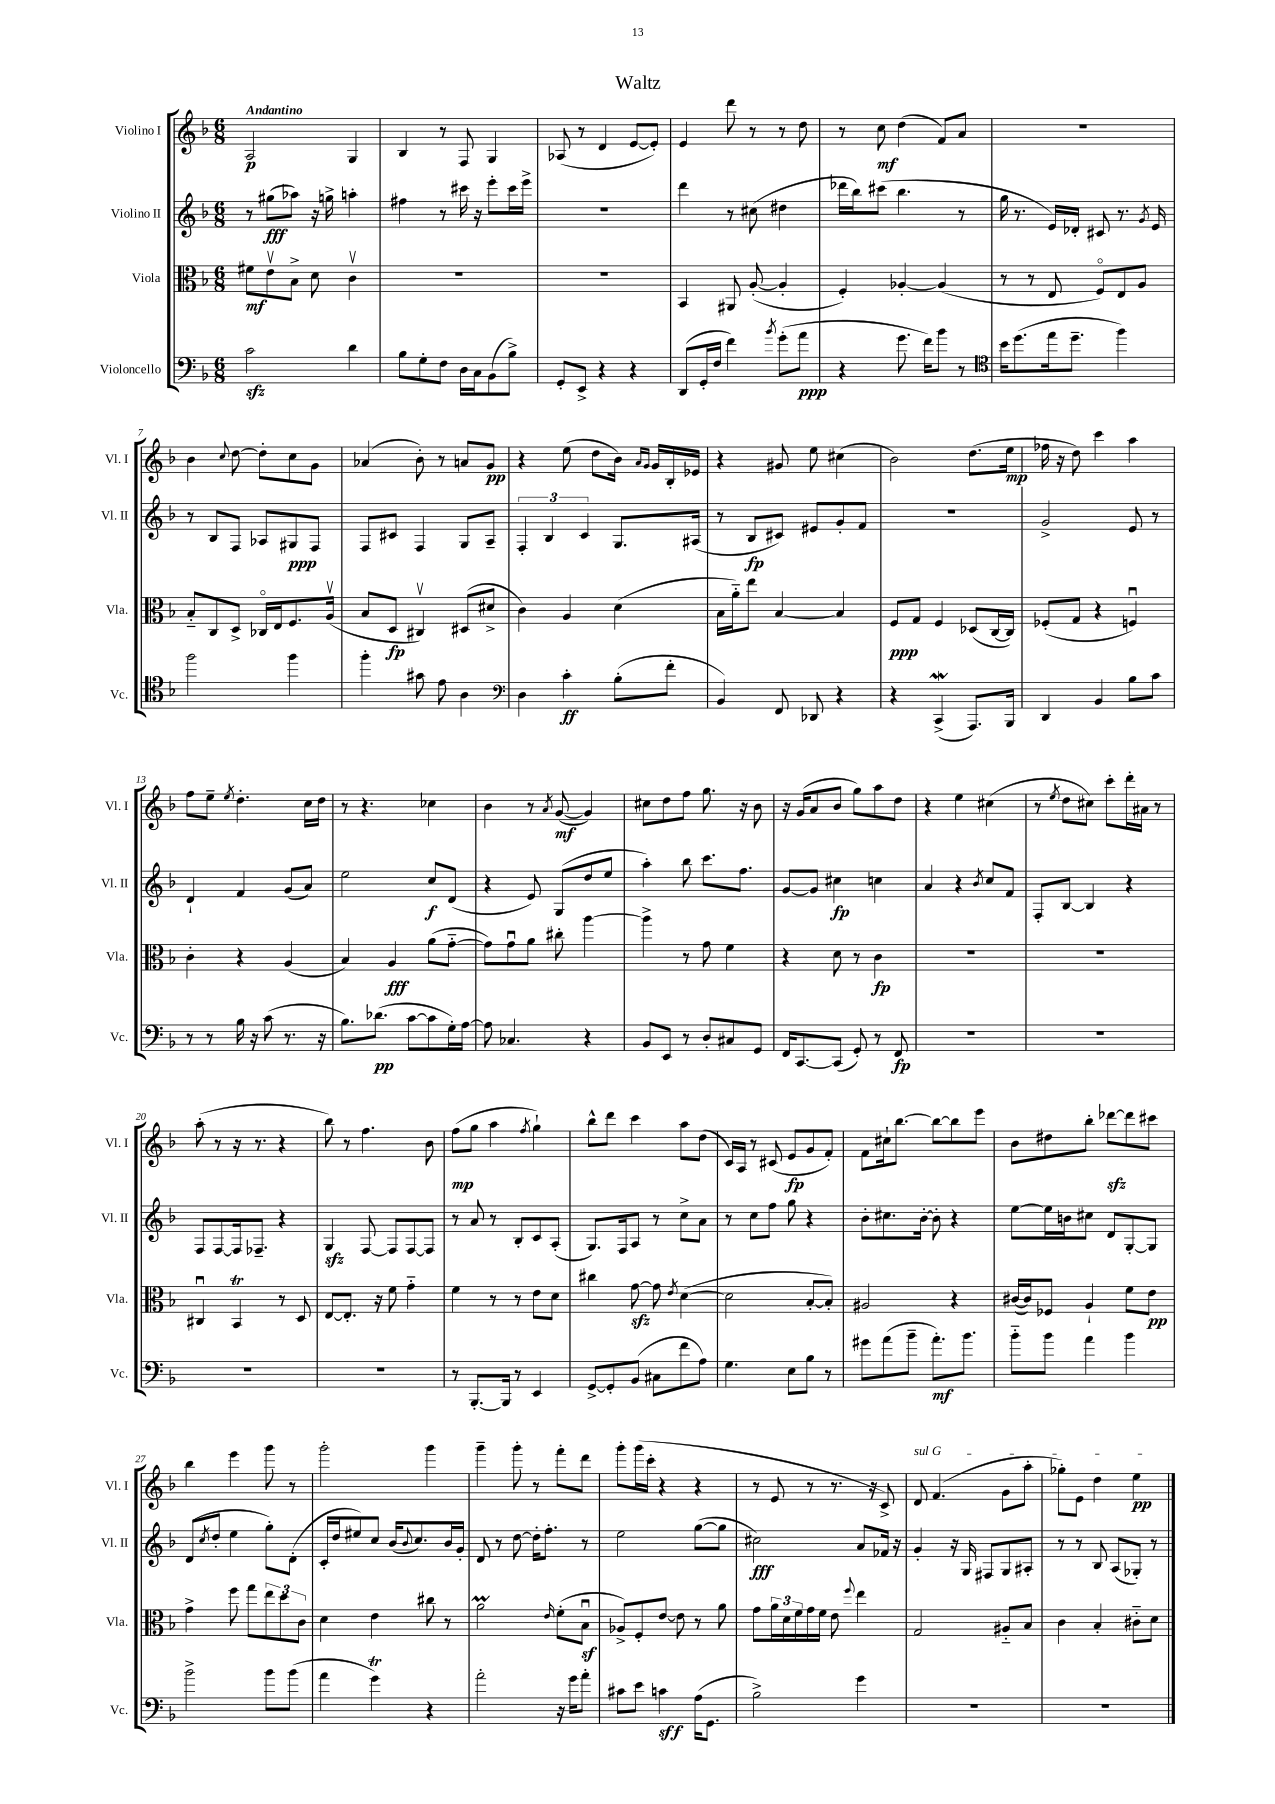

**kern	**dynam	**kern	**dynam	**kern	**dynam	**kern	**dynam
*part4	*part4	*part3	*part3	*part2	*part2	*part1	*part1
*staff4	*staff4	*staff3	*staff3	*staff2	*staff2	*staff1	*staff1
*I"Violoncello	*	*I"Viola	*	*I"Violino II	*	*I"Violino I	*
*I'Vc.	*	*I'Vla.	*	*I'Vl. II	*	*I'Vl. I	*
*clefF4	*	*clefC3	*	*clefG2	*	*clefG2	*
*k[b-]	*	*k[b-]	*	*k[b-]	*	*k[b-]	*
*M6/8	*	*M6/8	*	*M6/8	*	*M6/8	*
=1	=1	=1	=1	=1	=1	=1	=1
!	!	!	!	!	!	!LO:TX:a:B:t=Andantino	!
2czz\	.	8f#X\L	mf	8r	.	2A/	p
.	.	8ev\	.	(8gg#X\L	fff	.	.
.	.	8B-^\J	.	8aa-X\J)	.	.	.
.	.	8d\	.	16r	.	.	.
.	.	.	.	16ggn^\	.	.	.
4d\	.	4cv\	.	4aan'\	.	4G/	.
=2	=2	=2	=2	=2	=2	=2	=2
8B-\L	.	2.r	.	4ff#X\	.	4B-/	.
8G'\	.	.	.	.	.	.	.
8F\J	.	.	.	8r	.	8r	.
16D\LL	.	.	.	16ccc#X\	.	8F/	.
16C\J	.	.	.	16r	.	.	.
(8BB-\	.	.	.	8eee'\L	.	4G/	.
8B-^\J)	.	.	.	16ccc#\L	.	.	.
.	.	.	.	16eee^\JJ	.	.	.
=3	=3	=3	=3	=3	=3	=3	=3
8GG'/L	.	2.r	.	2.r	.	(8A-X/	.
8EE^/J	.	.	.	.	.	8r	.
4r	.	.	.	.	.	4d/	.
4r	.	.	.	.	.	[8e/L	.
.	.	.	.	.	.	8e'/J])	.
=4	=4	=4	=4	=4	=4	=4	=4
(8DD/L	.	4BB-/	.	4ddd\	.	4e/	.
16GG'/L	.	.	.	.	.	.	.
16F/JJ	.	.	.	.	.	.	.
4f\)	.	8AA#X/	.	8r	.	8ddd\	.
.	.	([8A'/	.	(8cc#X\	.	8r	.
8qb-/	.	.	.	.	.	.	.
(8g'\L	.	4A'/]	.	4dd#X\	.	8r	.
8a\J	ppp	.	.	.	.	8dd\	.
=5	=5	=5	=5	=5	=5	=5	=5
4r	.	4F'/)	.	16ddd-X\LL	.	8r	.
.	.	.	.	16bb-\J)	.	.	.
.	.	.	.	(8ccc#X\J	.	8cc\	mf
8.g\	.	[4A-X'/	.	4.bb-\	.	(4dd\	.
16f\KL)	.	.	.	.	.	.	.
8b-\J	.	(4A-/]	.	.	.	8f/L)	.
8r	.	.	.	8r	.	8a/J	.
=6	=6	=6	=6	=6	=6	=6	=6
*clefC4	*	*	*	*	*	*	*
16b-\KL	.	8r	.	16gg\	.	2.r	.
(8.dd\	.	.	.	8.r	.	.	.
.	.	8r	.	.	.	.	.
16ee\k	.	8E/	.	16e/LL)	.	.	.
8.dd~\J	.	.	.	16d-X'/JJ	.	.	.
.	.	8F/L)	.	8c#X/	.	.	.
4ff\)	.	8E/	.	8.r	.	.	.
.	.	8A/J	.	.	.	.	.
.	.	.	.	8qg/	.	.	.
.	.	.	.	16e/	.	.	.
!!LO:LB:g=z
=7	=7	=7	=7	=7	=7	=7	=7
2ff\	.	8B-/L	.	8r	.	4b-\	.
.	.	8C/	.	8B-/L	.	.	.
.	.	.	.	.	.	8qqcc/	.
.	.	8D^/J	.	8F/J	.	[8dd\	.
.	.	16C-X/LL	.	8A-X/L	.	8dd'\L]	.
.	.	16E/J	.	.	.	.	.
4ff\	.	8.F/	.	8G#X/	ppp	8cc\	.
.	.	.	.	8F/J	.	8g\J	.
.	.	(16Av/Jk	.	.	.	.	.
=8	=8	=8	=8	=8	=8	=8	=8
4ff'\	.	8B-/L	.	8F/L	.	(4a-X/	.
.	.	8D/J	fp	8c#X/J	.	.	.
8g#X\	.	4C#Xv/)	.	4F/	.	8b-'\)	.
8e\	.	.	.	.	.	8r	.
4A\	.	(8D#X/L	.	8G/L	.	8an/L	.
.	.	8d#X^/J	.	8A~/J	.	8g/J	pp
=9	=9	=9	=9	=9	=9	=9	=9
*clefF4	*	*	*	*	*	*	*
4D\	.	4c\)	.	6F'/	.	4r	.
.	.	.	.	6B-/	.	.	.
4c'\	ff	4A/	.	.	.	(8ee\	.
.	.	.	.	6c/	.	.	.
.	.	.	.	.	.	8dd\L	.
(8B-'\L	.	(4d\	.	8.G/L	.	16b-\Jk)	.
.	.	.	.	.	.	16qqa/LL	.
.	.	.	.	.	.	16qqg/JJ	.
.	.	.	.	.	.	16g/LL	.
8f'\J	.	.	.	.	.	16B-'/	.
.	.	.	.	(16A#X/Jk	.	16e-X/JJ	.
=10	=10	=10	=10	=10	=10	=10	=10
4BB-/)	.	16B-\LL	.	8r	.	4r	.
.	.	16a\J)	.	.	.	.	.
.	.	8ee\J	.	8B-/L	fp	.	.
8FF/	.	[4B-/	.	8c#X/J)	.	8g#X/	.
8DD-X/	.	.	.	8e#X/L	.	8ee\	.
4r	.	4B-/]	.	8g'/	.	(4cc#X\	.
.	.	.	.	8f/J	.	.	.
=11	=11	=11	=11	=11	=11	=11	=11
4r	.	8F/L	ppp	2.r	.	2b-\)	.
.	.	8G/J	.	.	.	.	.
(4CCW^/	.	4F/	.	.	.	.	.
8.AAA/L)	.	(8D-X/L	.	.	.	(8.dd\L	.
.	.	[16C/L	.	.	.	.	.
16BBB-/Jk	.	16C/JJ])	.	.	.	16ee\Jk	mp
=12	=12	=12	=12	=12	=12	=12	=12
4DD/	.	(8F-X'/L	.	2g^/	.	16ff-X\	.
.	.	.	.	.	.	16r	.
.	.	8G/J	.	.	.	8dd\)	.
4BB-/	.	4r	.	.	.	4ccc\	.
8B-\L	.	4Fnu/)	.	8e/	.	4aa\	.
8c\J	.	.	.	8r	.	.	.
!!LO:LB:g=z
=13	=13	=13	=13	=13	=13	=13	=13
8r	.	4c'\	.	4d`/	.	8ff\L	.
8r	.	.	.	.	.	8ee~\J	.
.	.	.	.	.	.	8qee/	.
16B-\	.	4r	.	4f/	.	4.dd'\	.
16r	.	.	.	.	.	.	.
(8c\	.	.	.	.	.	.	.
8.r	.	(4A/	.	(8g/L	.	.	.
.	.	.	.	8a/J)	.	16cc\LL	.
16r	.	.	.	.	.	16dd\JJ	.
=14	=14	=14	=14	=14	=14	=14	=14
8.B-\L)	.	4B-/)	.	2ee\	.	8r	.
.	.	.	.	.	.	4.r	.
(8.d-X\J	pp	.	.	.	.	.	.
.	.	4A/	fff	.	.	.	.
[8c\L	.	.	.	.	.	.	.
8c\]	.	(8a\L	.	8cc/L	f	4cc-X\	.
16G'\L)	.	[8g\J	.	(8d/J	.	.	.
[16A\JJ	.	.	.	.	.	.	.
=15	=15	=15	=15	=15	=15	=15	=15
8A\]	.	8g\L])	.	4r	.	4b-\	.
4.C-X/	.	8gu\	.	.	.	.	.
.	.	8a\J	.	8e/)	.	8r	.
.	.	.	.	.	.	8qa/	.
.	.	8cc#X'\	.	(8G/L	.	([8g/	mf
4r	.	[4aa\	.	8dd/	.	4g/])	.
.	.	.	.	8ee/J	.	.	.
=16	=16	=16	=16	=16	=16	=16	=16
8BB-/L	.	4aa^\]	.	4aa'\)	.	8cc#X\L	.
8EE/J	.	.	.	.	.	8dd\	.
8r	.	8r	.	8bb-\	.	8ff\J	.
8D'/L	.	8g\	.	8.ccc\L	.	8.gg\	.
8C#X/	.	4f\	.	.	.	.	.
.	.	.	.	8.ff\J	.	16r	.
8GG/J	.	.	.	.	.	8b-\	.
=17	=17	=17	=17	=17	=17	=17	=17
16FF/KL	.	4r	.	[8g/L	.	16r	.
[8.CC/	.	.	.	.	.	(16g/KL	.
.	.	.	.	8g/J]	.	8a/	.
(8CC/J]	.	8d\	.	4cc#X\	fp	8b-/J	.
8GG'/)	.	8r	.	.	.	8gg\L)	.
8r	.	4c\	fp	4ccn\	.	8aa\	.
8FF/	fp	.	.	.	.	8dd\J	.
=18	=18	=18	=18	=18	=18	=18	=18
2.r	.	2.r	.	4a/	.	4r	.
.	.	.	.	4r	.	4ee\	.
.	.	.	.	8qb-/	.	.	.
.	.	.	.	8cc/L	.	(4cc#X\	.
.	.	.	.	8f/J	.	.	.
=19	=19	=19	=19	=19	=19	=19	=19
2.r	.	2.r	.	8F'/L	.	8r	.
.	.	.	.	.	.	8qee/	.
.	.	.	.	[8B-/J	.	8dd\L	.
.	.	.	.	4B-/]	.	8cc#X\J)	.
.	.	.	.	.	.	8ccc'\L	.
.	.	.	.	4r	.	16ddd'\L	.
.	.	.	.	.	.	16a#X\JJ	.
.	.	.	.	.	.	8r	.
!!LO:LB:g=z
=20	=20	=20	=20	=20	=20	=20	=20
2.r	.	4C#Xu/	.	8F/L	.	(8aa'\	.
.	.	.	.	[8F/	.	8r	.
.	.	4BB-T/	.	16F/k]	.	16r	.
.	.	.	.	8.F-X~/J	.	8.r	.
.	.	8r	.	4r	.	4r	.
.	.	8D/	.	.	.	.	.
=21	=21	=21	=21	=21	=21	=21	=21
2.r	.	[8E/L	.	4Gzz/	.	8bb-\)	.
.	.	8.E'/J]	.	.	.	8r	.
.	.	.	.	[8F/	.	4.ff\	.
.	.	16r	.	.	.	.	.
.	.	8f\	.	8F/L]	.	.	.
.	.	4g\	.	[8F/	.	.	.
.	.	.	.	8F/J]	.	8b-\	.
=22	=22	=22	=22	=22	=22	=22	=22
8r	.	4f\	.	8r	.	(8ff\L	mp
[8.BBB-'/L	.	.	.	8a/	.	8gg\J	.
.	.	8r	.	8r	.	4aa\	.
16BBB-/Jk]	.	.	.	.	.	.	.
8r	.	8r	.	8B-'/L	.	.	.
.	.	.	.	.	.	8qff/	.
4EE/	.	8e\L	.	8c/	.	4gg`\)	.
.	.	8d\J	.	(8A'/J	.	.	.
=23	=23	=23	=23	=23	=23	=23	=23
[8GG^/L	.	4cc#X\	.	8.G/L)	.	8bb-^^\L	.
8GG'/]	.	.	.	.	.	8ddd\J	.
.	.	.	.	16F/k	.	.	.
(8BB-/J	.	[8gzz\	.	8A/J	.	4ccc\	.
8C#X\L	.	8g\]	.	8r	.	.	.
.	.	8qe/	.	.	.	.	.
8f\	.	([4d\	.	8cc^\L	.	8aa\L	.
8A\J)	.	.	.	8a\J	.	(8dd\J	.
=24	=24	=24	=24	=24	=24	=24	=24
4.G\	.	2d\]	.	8r	.	16c/LL)	.
.	.	.	.	.	.	16A/JJ	.
.	.	.	.	8cc\L	.	8r	.
.	.	.	.	8ff\J	.	(8c#X/	.
8E\L	.	.	.	8gg\	.	8e/L	fp
8B-\J	.	[8B-'/L	.	4r	.	8g/	.
8r	.	8B-'/J])	.	.	.	8f'/J)	.
=25	=25	=25	=25	=25	=25	=25	=25
8g#X\L	.	2A#X/	.	8b-'\L	.	8f\L	.
(8a\	.	.	.	8.cc#X\	.	16cc#X`\k	.
.	.	.	.	.	.	[8.bb-\J	.
8b-~\J	.	.	.	.	.	.	.
.	.	.	.	[16b-'\Jk	.	.	.
8.a'\L)	mf	.	.	8b-'\]	.	8bb-\L_	.
.	.	4r	.	4r	.	8bb-\]	.
8.b-\J	.	.	.	.	.	.	.
.	.	.	.	.	.	8eee\J	.
=26	=26	=26	=26	=26	=26	=26	=26
8b-\L	.	([16c#X/LL	.	[8ee\L	.	8b-\L	.
.	.	16c#/J])	.	.	.	.	.
8b-\J	.	8F-X/J	.	16ee\L]	.	8dd#X\	.
.	.	.	.	16bn\J	.	.	.
4a\	.	4A`/	.	8cc#X\J	.	8bb-'\J	.
.	.	.	.	8d/L	.	[8ddd-Xzz\L	.
4b-\	.	8f\L	.	[8G'/	.	8ddd-\]	.
.	.	8e\J	pp	8G/J]	.	8ccc#X\J	.
!!LO:LB:g=z
=27	=27	=27	=27	=27	=27	=27	=27
2b-^\	.	4g^\	.	(8d/L	.	4bb-\	.
.	.	.	.	8qcc/	.	.	.
.	.	.	.	8dd'/J	.	.	.
.	.	8ff\	.	4ee\	.	4eee\	.
.	.	8gg\L	.	.	.	.	.
8b-\L	.	12ee\	.	8gg'\L)	.	8ggg\	.
.	.	12dd\	.	.	.	.	.
(8b-\J	.	.	.	(8d'\J	.	8r	.
.	.	12c\J	.	.	.	.	.
=28	=28	=28	=28	=28	=28	=28	=28
4a\	.	4d\	.	16c'/LL	.	2ggg'\	.
.	.	.	.	16dd/J	.	.	.
.	.	.	.	8ee#X/)	.	.	.
4gT\)	.	4e\	.	8cc/J	.	.	.
.	.	.	.	(16b-/KL	.	.	.
.	.	.	.	8qqb-/	.	.	.
.	.	.	.	8.cc/)	.	.	.
4r	.	8cc#X\	.	.	.	4ggg\	.
.	.	8r	.	16b-/L	.	.	.
.	.	.	.	16g'/JJ	.	.	.
=29	=29	=29	=29	=29	=29	=29	=29
2a'\	.	2am\	.	8d/	.	4ggg~\	.
.	.	.	.	8r	.	.	.
.	.	.	.	[8dd\	.	8ggg'\	.
.	.	.	.	16dd'\KL]	.	8r	.
.	.	.	.	8.ff'\J	.	.	.
.	.	16qqe/	.	.	.	.	.
16r	.	(8f'\L	.	.	.	8fff'\L	.
16g\KL	.	.	.	.	.	.	.
8a'\J	.	8B-zu\J	.	8r	.	8ddd\J	.
=30	=30	=30	=30	=30	=30	=30	=30
8c#X\L	.	8A-X^/L)	.	2ee\	.	8ggg'\L	.
8e\J	.	8F'/	.	.	.	(16ggg\L	.
.	.	.	.	.	.	16ccc'\JJ	.
4cn\	sff	[8e/J	.	.	.	4r	.
.	.	8e\]	.	.	.	.	.
(16A\KL	.	8r	.	([8gg\L	.	4r	.
8.GG\J	.	.	.	.	.	.	.
.	.	8a\	.	8gg\J]	.	.	.
=31	=31	=31	=31	=31	=31	=31	=31
2B-^\)	.	8g\L	.	2cc#X\)	fff	8r	.
.	.	24a\L	.	.	.	8e/	.
.	.	24d\	.	.	.	.	.
.	.	24f\	.	.	.	.	.
.	.	16g\	.	.	.	8r	.
.	.	16f\JJ	.	.	.	.	.
.	.	8e\	.	.	.	8.r	.
.	.	8qqff/	.	.	.	.	.
4g\	.	4ee\	.	8a/L	.	.	.
.	.	.	.	.	.	16r	.
.	.	.	.	16f-X/Jk	.	8c^/)	.
.	.	.	.	16r	.	.	.
=32	=32	=32	=32	=32	=32	=32	=32
!	!	!	!	!	!	!LO:TX:a:i:t=sul G	!
2.r	.	2G/	.	4g'/	.	8d/	.
.	.	.	.	.	.	(4.f/	.
.	.	.	.	16r	.	.	.
.	.	.	.	16G/	.	.	.
.	.	.	.	8F#X/L	.	.	.
.	.	8A#X/L	.	8G/	.	8g\L	.
.	.	8B-/J	.	8A#X'/J	.	8aa'\J	.
=33	=33	=33	=33	=33	=33	=33	=33
2.r	.	4c\	.	8r	.	8gg-X'\L)	.
.	.	.	.	8r	.	8e\J	.
.	.	4B-'/	.	8B-/	.	4dd\	.
.	.	.	.	(8A/L	.	.	.
.	.	8c#X\L	.	8G-X'/J)	.	4ee\	pp
.	.	8d\J	.	8r	.	.	.
==	==	==	==	==	==	==	==
*-	*-	*-	*-	*-	*-	*-	*-
